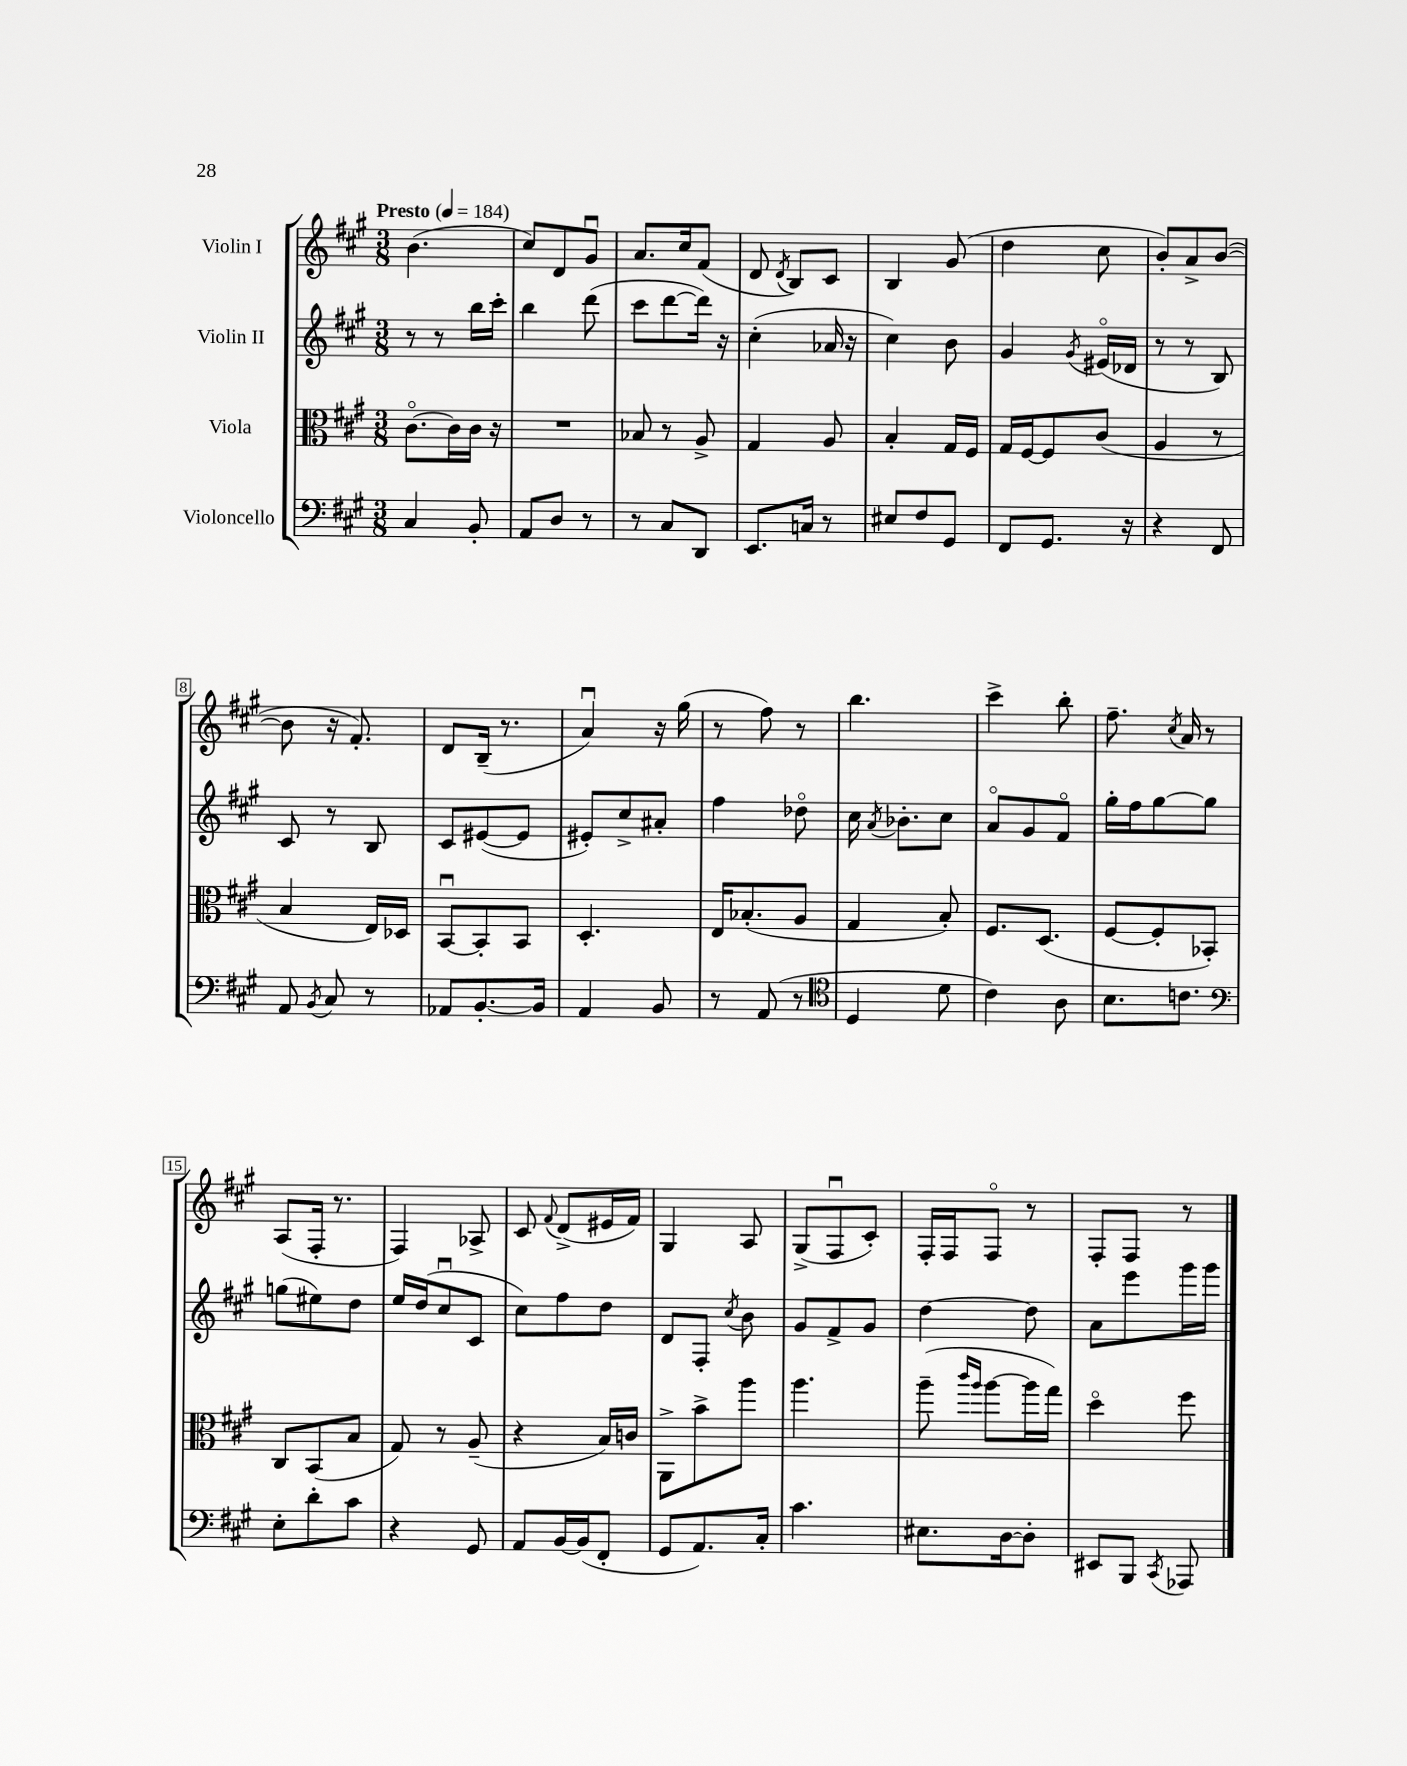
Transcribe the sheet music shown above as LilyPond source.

<<
\new StaffGroup <<
\new Staff = "s0" \with { instrumentName = "Violin I" } {
    \clef treble \key a \major \numericTimeSignature \time 3/8 \tempo "Presto" 4 = 184
    \autoBeamOff b'4.( |
    cis''8[) d'8 gis'8]\downbow |
    a'8.[ cis''16 fis'8]( |
    d'8 \acciaccatura { d'8 } b8[) cis'8] |
    b4 gis'8( |
    d''4 cis''8 |
    b'8[-.) a'8-> b'8]~( |
    b'8 r16 fis'8.-.) |
    d'8[ b16]--( r8. |
    a'4\downbow) r16 gis''16( |
    r8 fis''8) r8 |
    b''4. |
    cis'''4-> b''8-. |
    fis''8.-- \acciaccatura { cis''8 } a'16 r8 |
    a8[( fis16]-. r8. |
    fis4) aes8-> |
    cis'8 \appoggiatura { fis'8 } d'8[->( eis'16 fis'16]) |
    gis4 a8 |
    gis8[->( fis8\downbow cis'8]-.) |
    fis16[-. fis16 fis8]\flageolet r8 |
    fis8[-. fis8] r8 \bar "|." |
}
\new Staff = "s1" \with { instrumentName = "Violin II" } {
    \clef treble \key a \major \numericTimeSignature \time 3/8
    \autoBeamOff r8 r8 b''16[ cis'''16]-. |
    b''4 d'''8( |
    cis'''8[ d'''8~ d'''16]) r16 |
    cis''4-.( aes'16 r16 |
    cis''4) b'8 |
    gis'4 \acciaccatura { gis'8 } eis'16[\flageolet( des'16] |
    r8 r8 b8) |
    cis'8 r8 b8 |
    cis'8[ eis'8~( eis'8] |
    eis'8[-.) cis''8-> ais'8]-. |
    fis''4 des''8\flageolet |
    cis''16 \acciaccatura { a'8 } bes'8.[-. cis''8] |
    a'8[\flageolet gis'8 fis'8]\flageolet |
    gis''16[-. fis''16 gis''8~ gis''8] |
    g''8[( eis''8) d''8] |
    e''16[ d''16( cis''8\downbow cis'8] |
    cis''8[) fis''8 d''8] |
    d'8[ fis8]-. \acciaccatura { cis''8 } b'8 |
    gis'8[ fis'8-> gis'8] |
    d''4~ d''8 |
    a'8[ e'''8 gis'''16 gis'''16] \bar "|." |
}
\new Staff = "s2" \with { instrumentName = "Viola" } {
    \clef alto \key a \major \numericTimeSignature \time 3/8
    \autoBeamOff cis'8.[~\flageolet cis'16 cis'16] r16 |
    R4. |
    bes8 r8 a8-> |
    gis4 a8 |
    b4-. gis16[ fis16] |
    gis16[ fis16~ fis8 cis'8]( |
    a4 r8 |
    b4 e16[) des16] |
    b,8[~\downbow b,8-. b,8] |
    d4.-. |
    e16[ bes8.-.( a8] |
    gis4 b8-.) |
    fis8.[ d8.]( |
    fis8[~ fis8-. bes,8]-.) |
    cis8[ b,8( b8] |
    gis8) r8 a8--( |
    r4 b16[) c'16] |
    a,8[-> b'8-> a''8] |
    a''4. |
    a''8--( \grace { cis'''16[ a''16] } a''8[~ a''16 gis''16]) |
    d''4\flageolet fis''8 \bar "|." |
}
\new Staff = "s3" \with { instrumentName = "Violoncello" } {
    \clef bass \key a \major \numericTimeSignature \time 3/8
    \autoBeamOff cis4 b,8-. |
    a,8[ d8] r8 |
    r8 cis8[ d,8] |
    e,8.[ c16] r8 |
    eis8[ fis8 gis,8] |
    fis,8[ gis,8.] r16 |
    r4 fis,8 |
    a,8 \acciaccatura { b,8 } cis8 r8 |
    aes,8[ b,8.~-. b,16] |
    a,4 b,8 |
    r8 a,8( r8 |
    \clef tenor d4 d'8 |
    cis'4) a8 |
    b8.[ c'8.] |
    \clef bass e8[-. d'8-. cis'8] |
    r4 gis,8 |
    a,8[ b,16~ b,16( fis,8]-. |
    gis,8[ a,8.) cis16]-. |
    cis'4. |
    eis8.[ d16~ d8]-. |
    eis,8[ b,,8] \acciaccatura { cis,8 } aes,,8 \bar "|." |
}
>>
>>
\layout { \context { \Score \override BarNumber.stencil = #(make-stencil-boxer 0.1 0.3 ly:text-interface::print) } }
